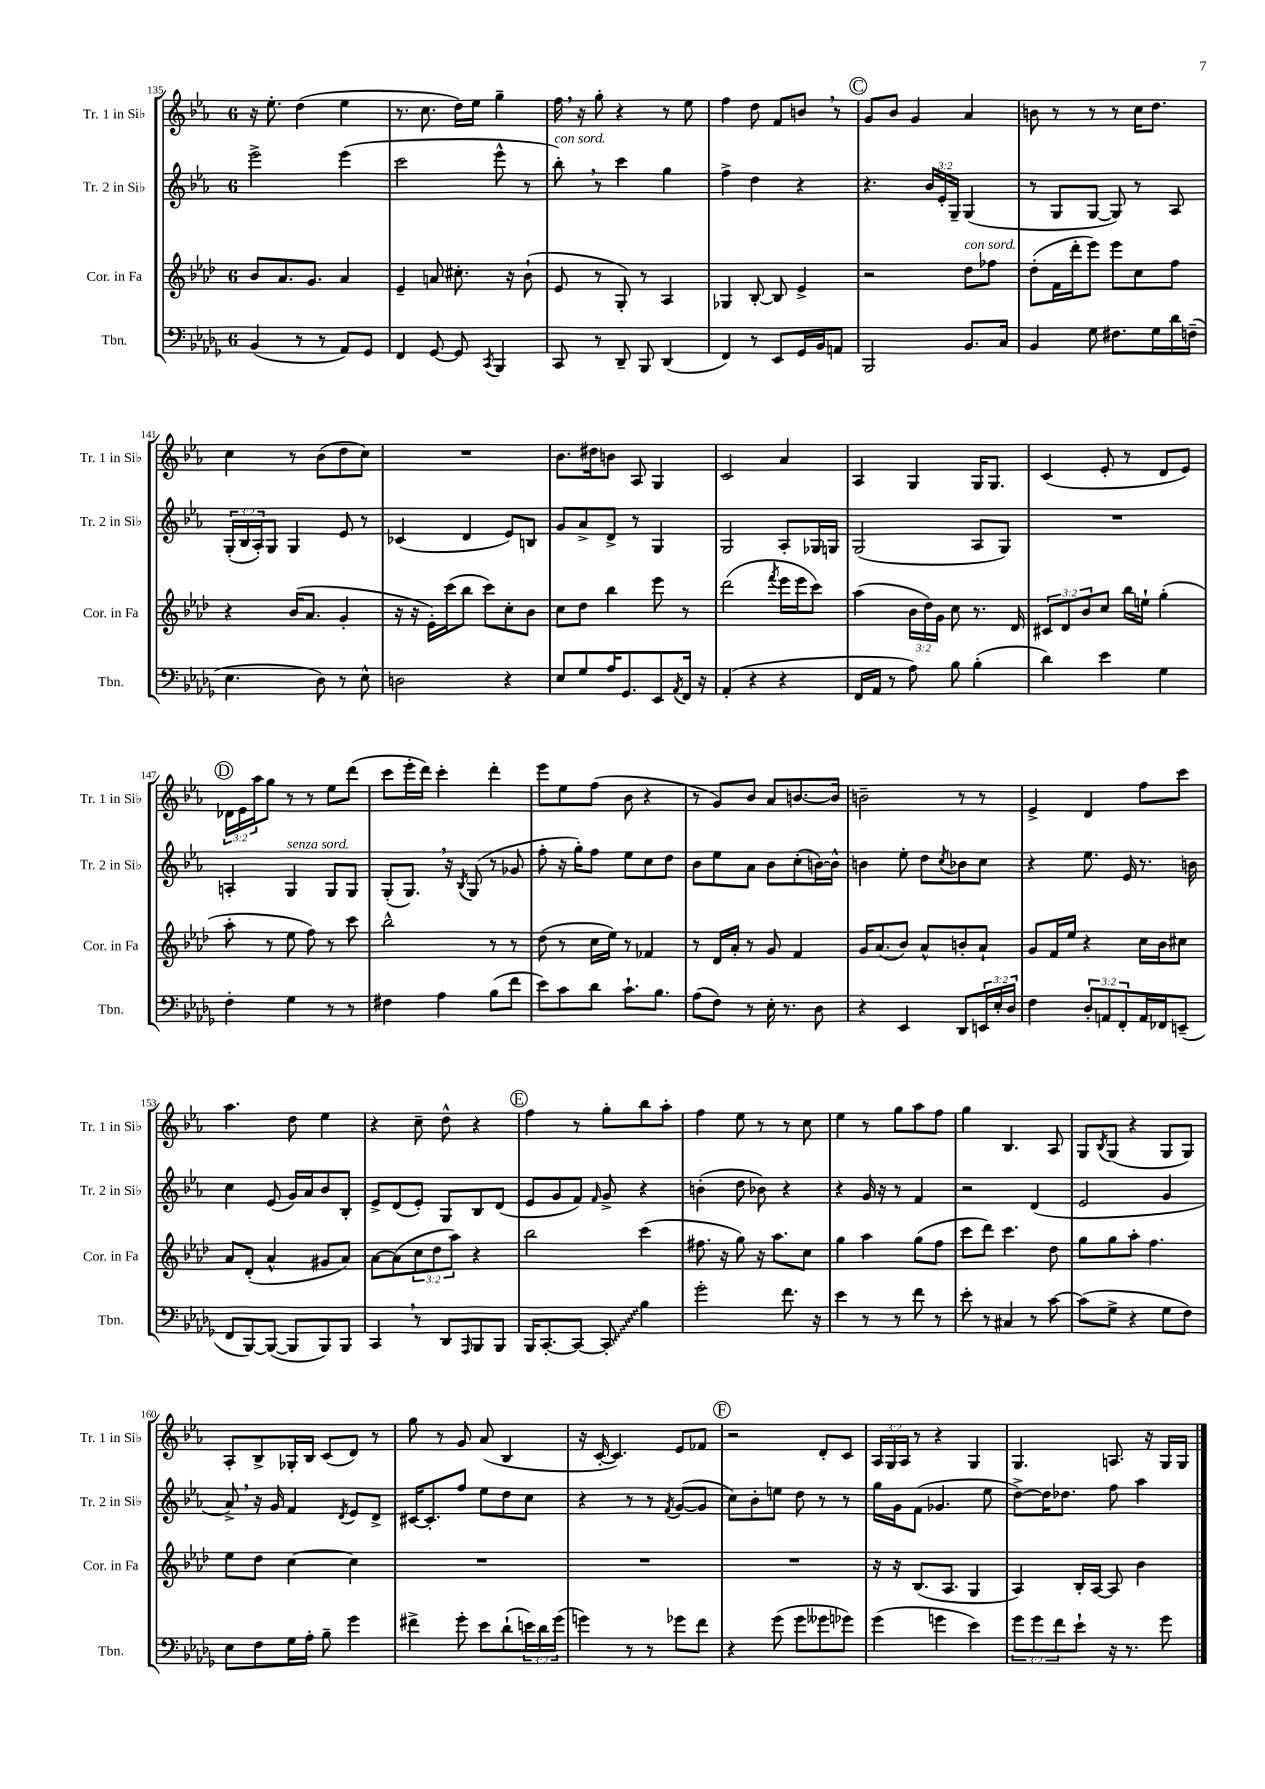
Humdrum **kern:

**kern	**kern	**kern	**kern
*staff4	*staff3	*staff2	*staff1
*clefF4	*clefG2	*clefG2	*clefG2
*k[b-e-a-d-g-]	*k[b-e-a-d-]	*k[b-e-a-]	*k[b-e-a-]
*M6/8	*M6/8	*M6/8	*M6/8
(4BB-	8b-	2eee-^	16r
.	.	.	8.ee-'
.	8.a-	.	.
8r	.	.	(4dd
.	8.g	.	.
8r	.	.	.
8AA-)	4a-	(4eee-	4ee-
8GG-	.	.	.
=	=	=	=
4FF	4e-~	2ccc	8.r
.	.	.	8.cc
[8GG-	8a	.	.
8GG-]	8.cc#'	.	16dd)
.	.	.	16ee-
8qCC	.	.	.
4BBB-	.	8eee-^^	4gg~
.	16r	.	.
.	(8b-`	8r	.
=	=	=	=
8CC	8e-	8bb-')	16ff
.	.	.	16r
8r	8r	8r	8gg'
8DD-~	8G')	4ccc	4r
8BBB-	8r	.	.
(4DD-	4A-	4gg	8r
.	.	.	8ee-
=	=	=	=
4FF)	4G-	4ff^	4ff
8r	[8B-'	4dd	8dd
8EE-	8B-]	.	8f
16GG-	4e-^	4r	8b
16BB-	.	.	.
8AA	.	.	8r
=	=	=	=
2BBB-	2r	4.r	8g
.	.	.	8b-
.	.	.	4g
.	.	24b-	.
.	.	24e-'	.
.	.	24G~	.
8.BB-	8dd-	(4G	4a-
.	8ff-	.	.
16C	.	.	.
=	=	=	=
4BB-	(8dd-'	8r	8b
.	16f	8G	8r
.	16ddd-'	.	.
8G-	8eee-)	[8G	8r
8.F#	8eee-	8G])	8r
.	8cc	8r	16cc
16G-	.	.	8.dd
16d-	8ff	8A-	.
(16F~	.	.	.
=	=	=	=
4.E-	4r	(24G'	4cc
.	.	24B-	.
.	.	24A-')	.
.	.	8G	.
.	(16b-	4G	8r
.	8.a-	.	.
8D-)	.	.	(8b-
8r	4g'	8e-	8dd
8E-^^	.	8r	8cc)
=	=	=	=
2D	16r	(4c-	2.r
.	16r	.	.
.	16e-')	.	.
.	(16ccc	.	.
.	8bb-	4d	.
.	8ccc)	.	.
4r	8cc'	8e-)	.
.	8b-	8B	.
=	=	=	=
8E-	8cc	8g	8.b-
8G-	8dd-	8a-^	.
.	.	.	16dd#
16A-	4bb-	8d^	8b
8.GG-	.	.	.
.	.	8r	8A-
8EE-	8eee-	4G	4G
8qAA-	.	.	.
16FF	8r	.	.
16r	.	.	.
=	=	=	=
(4AA-'	(2ddd-	2G	2c
4r	.	.	.
.	8qfff	.	.
4r	16eee-	8A-'	4a-
.	16eee-	.	.
.	8ccc)	16G-	.
.	.	16G	.
=	=	=	=
16FF	(4aa-	(2G	4A-
16AA-	.	.	.
8r	.	.	.
8A-)	24b-	.	4G
.	24dd-)	.	.
.	24g	.	.
8B-	8cc	.	.
(4B-'	8.r	8A-	16G
.	.	.	8.G
.	.	8G)	.
.	16d-	.	.
=	=	=	=
4d-)	12c#	2.r	(4c
.	12d-	.	.
.	12b-	.	.
4e-	8cc	.	8e-'
.	16bb-	.	8r
.	16ee`	.	.
4G-	(4gg'	.	8d
.	.	.	8e-)
=	=	=	=
4F'	8aa-'	4A'	24d-
.	.	.	24e-
.	.	.	24aa-
.	8r	.	8gg
4G-	8ee-	4G	8r
.	8ff)	.	8r
8r	8r	8G	8ee-
8r	8ccc	8G	(8ddd
=	=	=	=
4F#	2bb-^^	(8G'	8ccc
.	.	8.G)	16eee-'
.	.	.	16ddd)
4A-	.	.	4ccc'
.	.	16r	.
.	.	8qB-	.
.	.	(8G	.
(8B-	8r	8r	4ddd'
8f	8r	8g-	.
=	=	=	=
8e-)	(8dd-	8ff'	8eee-
8c	8r	16r	8ee-
.	.	16gg')	.
8d-	16cc	8ff	(8ff
.	16ee-)	.	.
8.c`	8r	8ee-	8b-
.	4f-	8cc	4r
8.B-	.	.	.
.	.	8dd	.
=	=	=	=
(8A-	8r	8b-	8r
8F)	16d-	8ee-	8g)
.	16a-'	.	.
8r	8r	8a-	8b-
16E-'	8g	8b-	8a-
8.r	.	.	.
.	4f	(8cc'	[8.b
8D-	.	[16b)	.
.	.	16b^^]	16b]
=	=	=	=
4r	16g	4b	2b~
.	(8.a-	.	.
4EE-	8b-)	8ee-'	.
.	8a-^^	8dd	.
.	.	8qcc	.
8DD-	8b'	8b-	8r
24EE	8a-`	8cc	8r
24E-'	.	.	.
24D-	.	.	.
=	=	=	=
4F	8g	4r	4e-^
.	16f	.	.
.	16ee-	.	.
12D-'	4r	8.ee-	4d
12AA	.	.	.
12FF'	.	.	.
.	.	16e-	.
16AA	16cc	8.r	8ff
16FF-	16b-	.	.
(8EE~	8cc#	.	8ccc
.	.	16b	.
=	=	=	=
8FF	8a-	4cc	4.aa-
[8BBB-)	(8d-'	.	.
(8BBB-_	4a-^^	(8e-	.
8BBB-]	.	16g)	8dd
.	.	16a-	.
8BBB-)	8g#	8b-	4ee-
8BBB-	8a-)	8B-'	.
=	=	=	=
4CC	[8a-	8e-^	4r
.	(8a-]	(8d	.
8r	12cc	8e-')	8cc~
.	12dd-	.	.
8DD-	.	8G	8dd^^
.	12aa-)	.	.
16qqAAA-	.	.	.
8BBB-	4r	8B-	4r
8BBB-	.	(8d	.
=	=	=	=
16BBB-	2bb-	8e-	4ff
[8.CC'	.	.	.
.	.	8g	.
8CC_	.	8f)	8r
.	.	16qqf	.
8CC']	.	8g^	8gg'
4B-	(4ccc	4r	8bb-
.	.	.	8aa-'
=	=	=	=
2g-'	8.ff#	(4b'	4ff
.	16r	.	.
.	8gg)	8dd	8ee-
.	16r	8b-)	8r
.	8.aa-	.	.
8.f	.	4r	8r
.	8cc	.	8cc
16r	.	.	.
=	=	=	=
4e-	4gg	4r	4ee-
8r	4aa-	16g	8r
.	.	16r	.
8r	.	8r	8gg
8f	(8gg	4f	8aa-
8r	8ff	.	8ff
=	=	=	=
8e-'	8ccc	2r	4gg
8r	8ddd-)	.	.
4C#	4.ccc	.	4.B-
8r	.	(4d	.
[8c	8dd-	.	8A-
=	=	=	=
(8c]	8gg	2e-	8G
.	.	.	8qB-
8G-^	8gg	.	(8G
4r	8aa-'	.	4r
.	4.ff	.	.
8G-	.	4g	8G
8F)	.	.	8G)
=	=	=	=
8E-	8ee-	8a-^)	8A-'
8F	8dd-	16r	8B-^
.	.	16g	.
16G-	[4cc	4f	16G-'
16A-'	.	.	16B-
8B-~	.	.	(8c
.	.	8qd	.
4g-	4cc]	8e-	8d)
.	.	8d^	8r
=	=	=	=
4f#^	2.r	[16c#	8gg
.	.	8.c#']	.
.	.	.	8r
8g-'	.	8ff	8g
8e-	.	8ee-	(8a-
(8d-`	.	8dd	4B-
24e)	.	8cc	.
24d-	.	.	.
(24g-	.	.	.
=	=	=	=
4g)	2.r	4r	16r
.	.	.	[16c'
.	.	.	4.c])
8r	.	8r	.
8r	.	8r	.
.	.	8qf	.
8g-	.	([8g	8e-
8f	.	8g]	8f-
=	=	=	=
4r	2.r	8cc)	2r
.	.	8b-'	.
(8g-	.	8ee	.
8g-	.	8dd	.
8g--	.	8r	8d'
8g-)	.	8r	8c
=	=	=	=
(4g-	16r	16gg	24A-
.	.	.	24G
.	16r	16g	.
.	.	.	24A-
.	(8.B-	(8f	8r
4g	.	4.g-	4r
.	8.A-	.	.
4e-)	4G	.	4G
.	.	8ee-	.
=	=	=	=
12g-	4A-)	[8dd^)	4.G
12g-	.	.	.
.	.	16dd]	.
12f	.	.	.
.	.	8.dd-	.
8e-`	16B-'	.	.
.	[16A-	.	.
16r	8A-]	8ff	8.A
8.r	.	.	.
.	4b-	4aa-	.
.	.	.	16r
8g-	.	.	16G
.	.	.	16G
==	==	==	==
*-	*-	*-	*-
